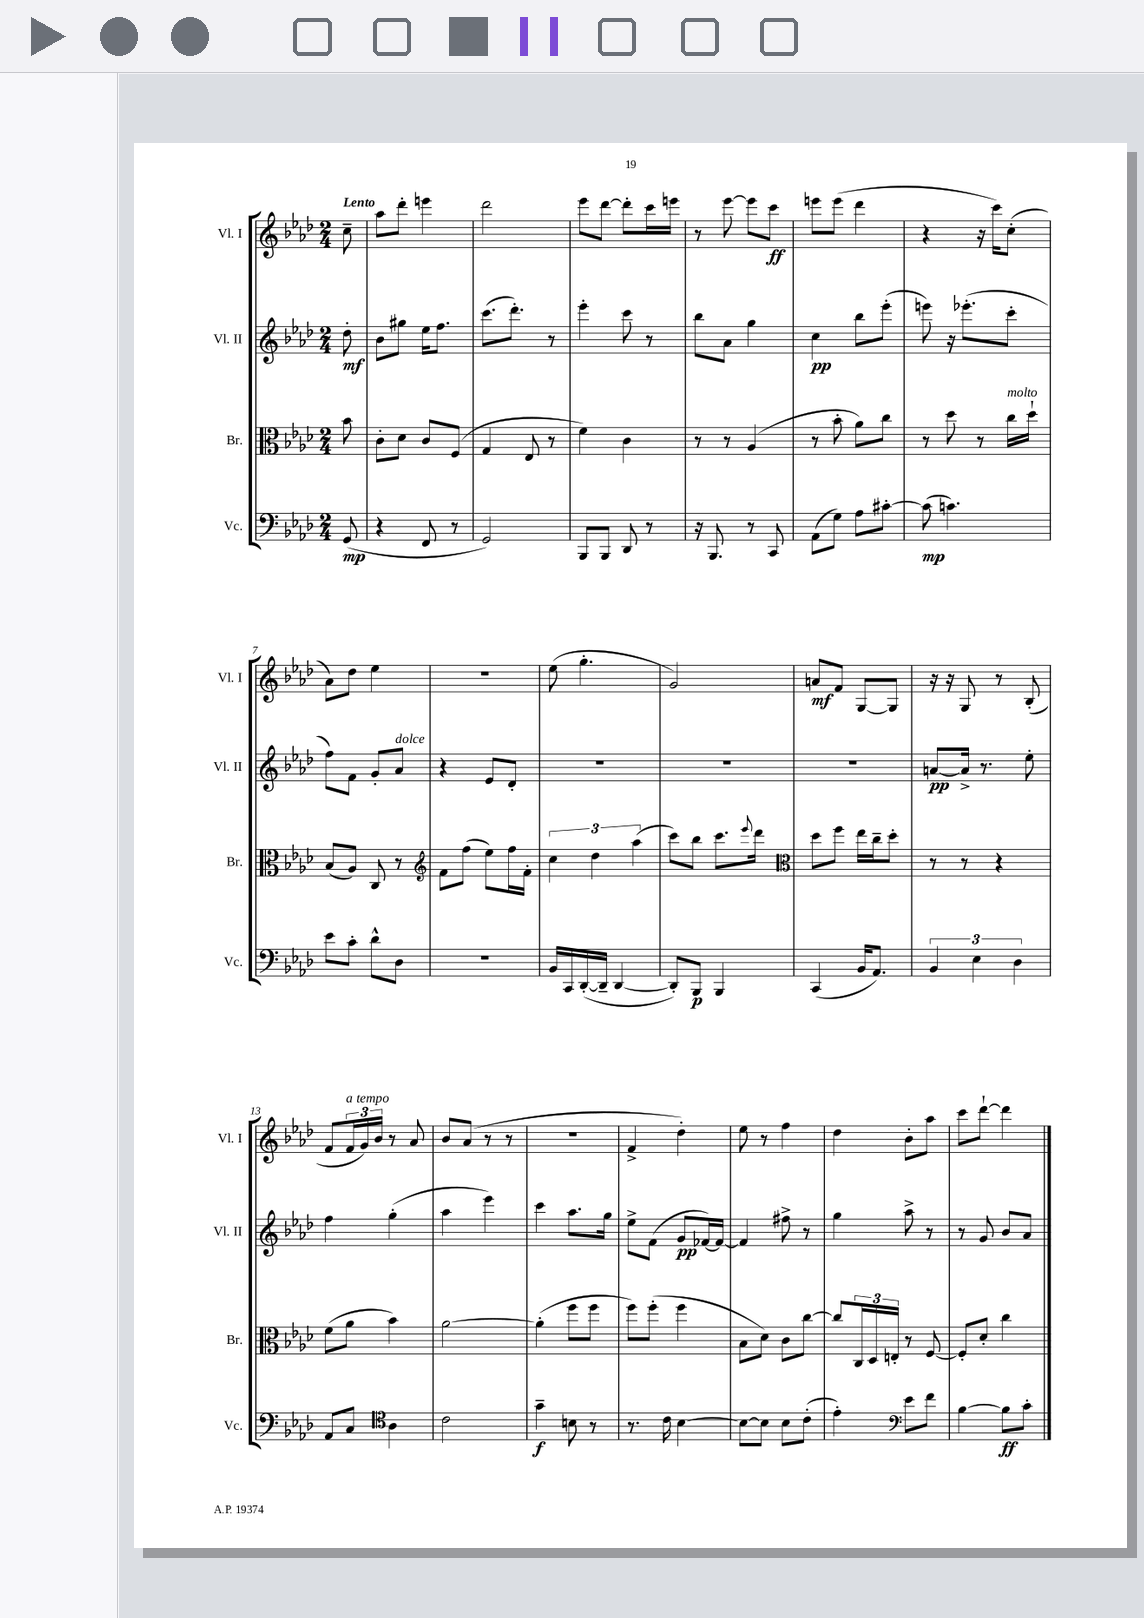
<<
\new StaffGroup <<
\new Staff = "s0" \with { instrumentName = "Vl. I" shortInstrumentName = "Vl. I" } {
    \clef treble \key aes \major \numericTimeSignature \time 2/4 \partial 8 \tempo "Lento"
    c''8-- |
    aes''8 des'''8-. e'''4 |
    des'''2 |
    ees'''8 des'''8~ des'''8-. c'''16 e'''16 |
    r8 ees'''8~ ees'''8 c'''8\ff |
    e'''8 e'''8( des'''4 |
    r4 r16 c'''16) c''8-.( |
    aes'8) des''8 ees''4 |
    R2 |
    ees''8( g''4.-. |
    g'2) |
    a'8\mf f'8 g8~ g8 |
    r16 r16 g8 r8 bes8-.( |
    f'8 \tuplet 3/2 { f'16^\markup { \italic "a tempo" } g'16) bes'16 } r8 aes'8 |
    bes'8 aes'8( r8 r8 |
    r2 |
    f'4-> des''4-.) |
    ees''8 r8 f''4 |
    des''4 bes'8-. aes''8 |
    c'''8 des'''8~-! des'''4 \bar "|." |
}
\new Staff = "s1" \with { instrumentName = "Vl. II" shortInstrumentName = "Vl. II" } {
    \clef treble \key aes \major \numericTimeSignature \time 2/4 \partial 8
    des''8-.\mf |
    bes'8 gis''8 ees''16 f''8. |
    c'''8.( des'''8.-.) r8 |
    ees'''4-. c'''8 r8 |
    bes''8 aes'8 g''4 |
    c''4\pp bes''8 ees'''8-.( |
    e'''8) r16 ees'''8.-.( c'''8-. |
    f''8) f'8 g'8-. aes'8^\markup { \italic "dolce" } |
    r4 ees'8 des'8-. |
    R2 |
    R2 |
    R2 |
    a'8~\pp a'16-> r8. ees''8-. |
    f''4 g''4-.( |
    aes''4 ees'''4) |
    c'''4 aes''8. g''16 |
    ees''8-> f'8( g'8\pp fes'16~) fes'16~ |
    fes'4 fis''8-> r8 |
    g''4 aes''8-> r8 |
    r8 g'8 bes'8 aes'8 \bar "|." |
}
\new Staff = "s2" \with { instrumentName = "Br." shortInstrumentName = "Br." } {
    \clef alto \key aes \major \numericTimeSignature \time 2/4 \partial 8
    bes'8 |
    c'8-. des'8 c'8 f8( |
    g4 ees8 r8 |
    f'4) c'4 |
    r8 r8 aes4( |
    r8 bes'8-. aes'8) c''8 |
    r8 des''8 r8 c''16^\markup { \italic "molto" } des''16-! |
    bes8( aes8) c8 r8 |
    \clef treble f'8 f''8( ees''8) f''16 f'16-. |
    \tuplet 3/2 { c''4 des''4 aes''4( } |
    c'''8) bes''8 c'''8. \appoggiatura { ees'''8 } des'''16 |
    \clef alto des''8 f''8 ees''16 c''16-- des''8-. |
    r8 r8 r4 |
    f'8( aes'8 bes'4) |
    aes'2~ |
    aes'4-.( f''8 f''8 |
    f''8) f''8-.( f''4 |
    bes8 des'8) c'8 c''8~ |
    c''8 \tuplet 3/2 { c16 des16 e16-. } r8 f8~ |
    f8-. des'8-. c''4 \bar "|." |
}
\new Staff = "s3" \with { instrumentName = "Vc." shortInstrumentName = "Vc." } {
    \clef bass \key aes \major \numericTimeSignature \time 2/4 \partial 8
    g,8\mp( |
    r4 f,8 r8 |
    g,2) |
    bes,,8 bes,,8 des,8 r8 |
    r16 bes,,8. r8 c,8 |
    aes,8( g8) aes8 cis'8~-. |
    cis'8\mp( c'4.) |
    ees'8 c'8-. des'8-^ des8 |
    R2 |
    bes,16 c,16 des,16~-.( des,16-- des,4~ |
    des,8-.) bes,,8\p bes,,4 |
    c,4( bes,16 aes,8.) |
    \tuplet 3/2 { bes,4 ees4 des4 } |
    aes,8 c8 \clef tenor aes4 |
    c'2 |
    g'4--\f b8 r8 |
    r8. c'16 bes4~ |
    bes8~ bes8 bes8 c'8-.( |
    ees'4-.) \clef bass ees'8 f'8 |
    bes4~ bes8\ff c'8-. \bar "|." |
}
>>
>>
